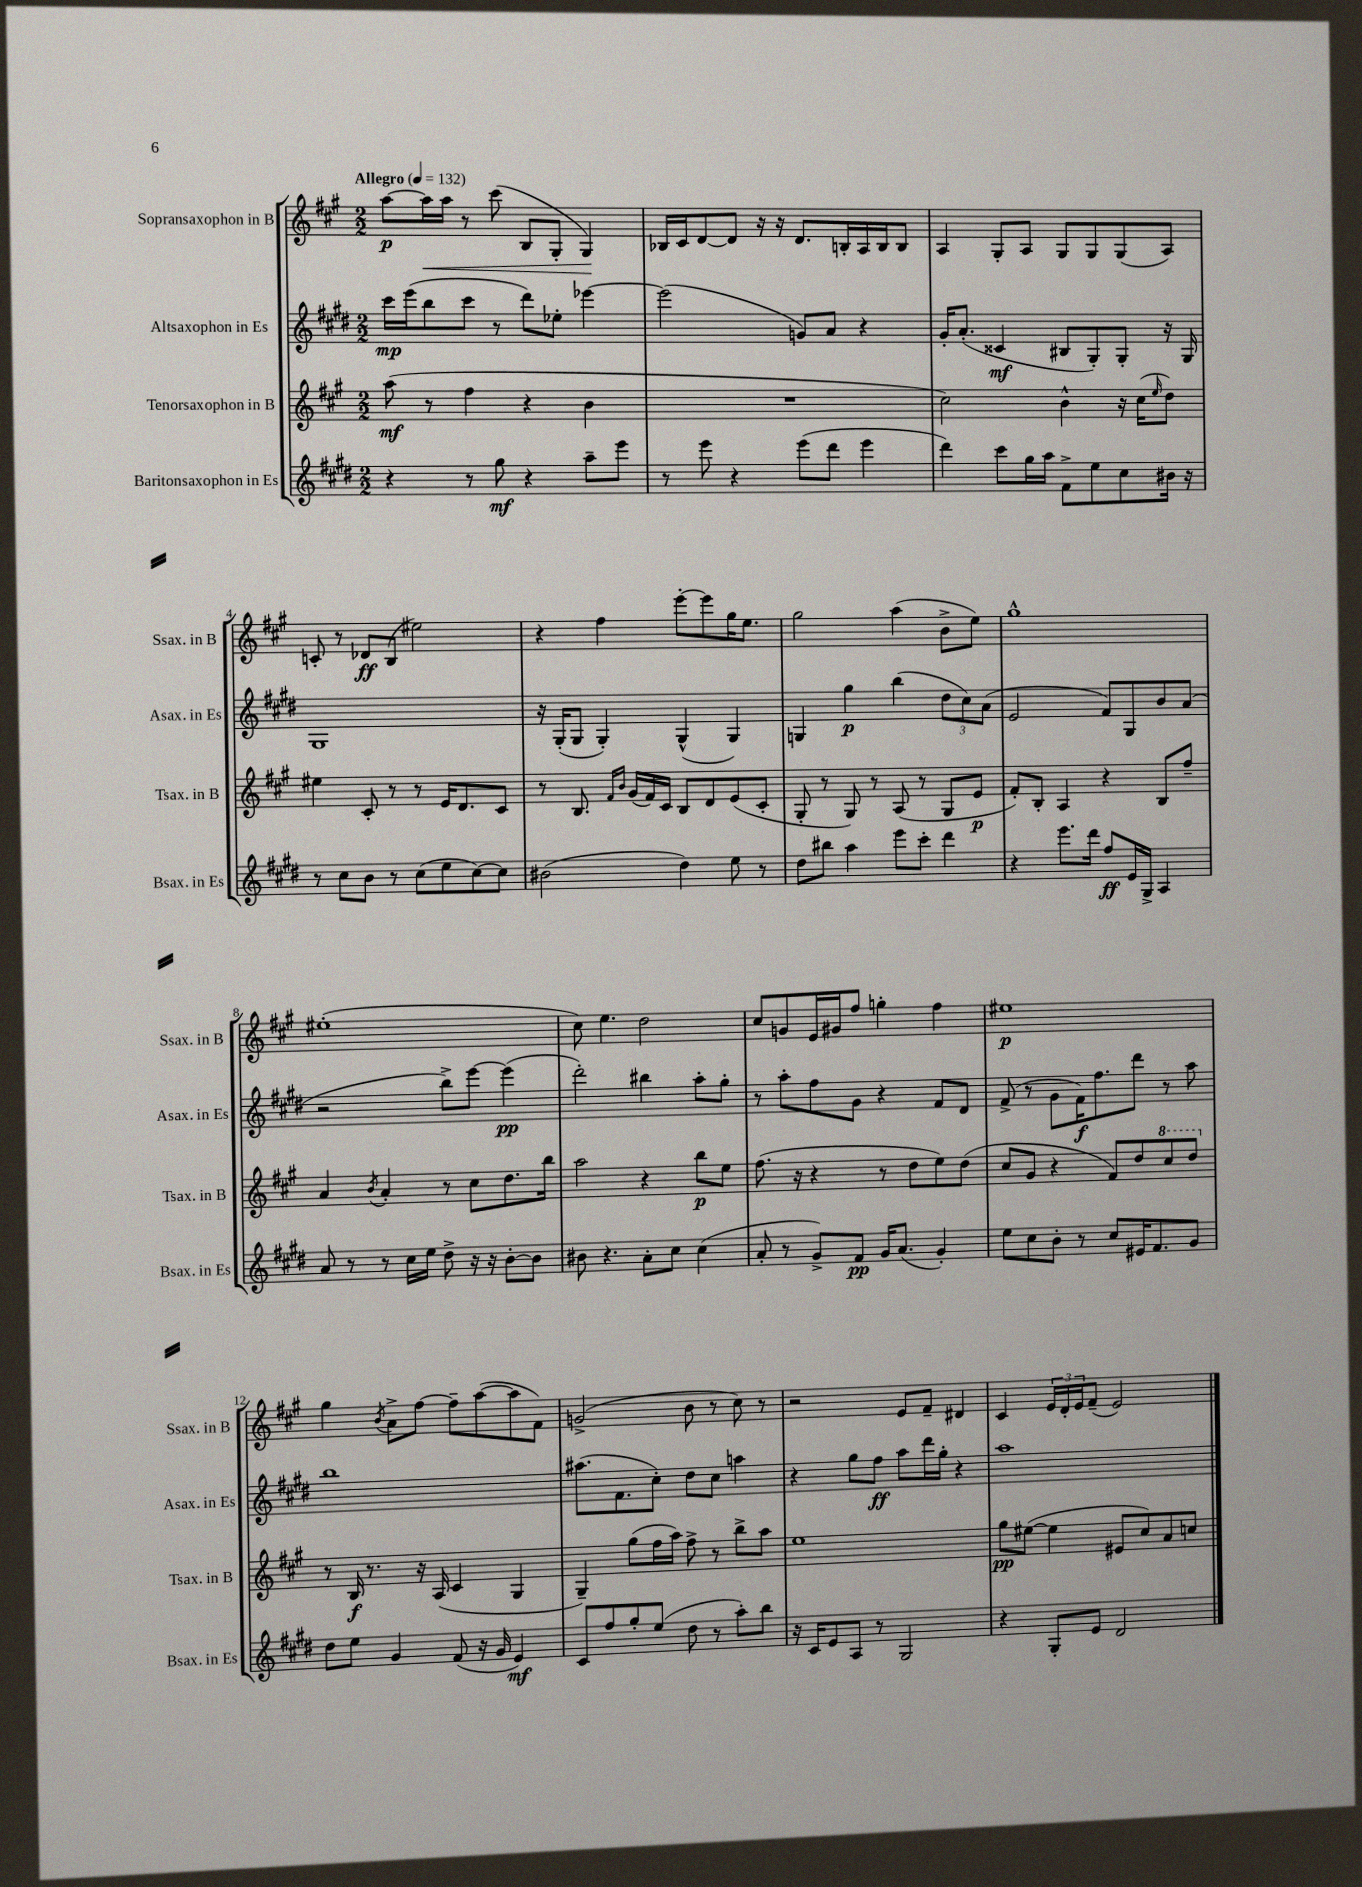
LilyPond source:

<<
\new StaffGroup <<
\new Staff = "s0" \with { instrumentName = "Sopransaxophon in B" shortInstrumentName = "Ssax. in B" } {
    \clef treble \key a \major \numericTimeSignature \time 2/2 \tempo "Allegro" 4 = 132
    a''8~\p a''16\< a''16 r8 cis'''8( b8 gis8-. gis4\!) |
    bes16 cis'16 d'8~ d'8 r16 r16 d'8. b16-. a16 b16 b8 |
    a4 gis8-. a8 gis8 gis8 gis8( a8) |
    c'8-. r8 des'8\ff b8( eis''2) |
    r4 fis''4 e'''8~-. e'''8 gis''16 e''8. |
    gis''2 a''4( b'8-> e''8) |
    gis''1-^ |
    eis''1-.( |
    cis''8) e''4. d''2 |
    cis''8 g'8 e'16 gis'16 fis''8 g''4-. fis''4 |
    eis''1\p |
    gis''4 \acciaccatura { b'8 } a'8-> fis''8~ fis''8-- a''8~( a''8 fis'8) |
    g'2->( b'8 r8 cis''8) r8 |
    r2 e'8 fis'8-- dis'4 |
    cis'4 \tuplet 3/2 { e'16 d'16-. e'16 } fis'8--( e'2) \bar "|." |
}
\new Staff = "s1" \with { instrumentName = "Altsaxophon in Es" shortInstrumentName = "Asax. in Es" } {
    \clef treble \key e \major \numericTimeSignature \time 2/2
    cis'''16\mp e'''16( b''8 cis'''8 r8 dis'''8) ees''8-. ees'''4~ |
    ees'''2( g'8) a'8 r4 |
    gis'16-. a'8.-.( cisis'4\mf bis8 gis8-.) gis8-. r16 gis16 |
    gis1 |
    r16 gis16-.( gis8 gis4-.) gis4-^( gis4) |
    g4 gis''4\p b''4( \tuplet 3/2 { dis''8 cis''8) a'8( } |
    e'2 fis'8) gis8 b'8 a'8( |
    r2 b''8->) e'''8~ e'''4\pp( |
    dis'''2-.) bis''4 a''8-. gis''8-. |
    r8 a''8-. fis''8 gis'8 r4 fis'8 dis'8 |
    fis'8->( r8 gis'8 fis'16\f) fis''8. dis'''8 r8 a''8 |
    b''1 |
    ais''8.( fis'8. cis''8-.) dis''8 cis''8 a''4 |
    r4 gis''8 fis''8\ff a''8 dis'''16 gis''16-. r4 |
    a''1 \bar "|." |
}
\new Staff = "s2" \with { instrumentName = "Tenorsaxophon in B" shortInstrumentName = "Tsax. in B" } {
    \clef treble \key a \major \numericTimeSignature \time 2/2
    a''8\mf( r8 fis''4 r4 b'4 |
    R1 |
    cis''2) b'4-^ r16 cis''16( \grace { e''16 } d''8) |
    eis''4 cis'8-. r8 r8 e'16 d'8. cis'8 |
    r8 b8. \grace { fis'16 b'16 } gis'16( fis'16) cis'16 b8 d'8 e'8( cis'8-. |
    gis8-. r8 gis8) r8 a8( r8 gis8 e'8\p |
    fis'8-.) b8-. a4 r4 b8 fis''8-- |
    a'4 \acciaccatura { b'8 } a'4-. r8 cis''8 d''8. b''16 |
    a''2 r4 b''8\p e''8 |
    fis''8.( r16 r4 r8 d''8 e''8) d''8( |
    cis''8 gis'8 r4 fis'8) d''8 \ottava #1 cis'''8 d'''8 \ottava #0 |
    r8 b16\f r8. r16 a16( cis'4 gis4 |
    gis4--) gis''8( fis''16 a''16) fis''8-> r8 b''8-> a''8 |
    e''1 |
    gis''8\pp eis''8~( eis''4 eis'8 cis''8) a'8 c''8 \bar "|." |
}
\new Staff = "s3" \with { instrumentName = "Baritonsaxophon in Es" shortInstrumentName = "Bsax. in Es" } {
    \clef treble \key e \major \numericTimeSignature \time 2/2
    r4 r8 gis''8\mf r4 a''8-- e'''8 |
    r8 e'''8 r4 e'''8( dis'''8 e'''4 |
    dis'''4) cis'''8 gis''16 a''16 fis'8-> e''8 cis''8 bis'16 r16 |
    r8 cis''8 b'8 r8 cis''8( e''8 cis''8~) cis''8 |
    bis'2( dis''4) e''8 r8 |
    dis''8 bis''8 a''4 e'''8 cis'''8-. dis'''4 |
    r4 e'''8. dis'''16 fis''8\ff e'16 gis16-> a4 |
    a'8 r8 r8 cis''16 e''16 dis''8-> r16 r16 b'8~-. b'8 |
    bis'8 r4. a'8-. cis''8 cis''4( |
    a'8-. r8 gis'8->) fis'8\pp gis'16 a'8.( gis'4-.) |
    e''8 cis''8 b'8-. r8 cis''8 eis'16 fis'8. gis'8 |
    dis''8 e''8 gis'4 fis'8( r16 gis'16 e'4\mf) |
    cis'8 fis''8 gis''8-. e''8( dis''8 r8 a''8-.) b''8 |
    r16 cis'16 e'8 a8 r8 gis2 |
    r4 gis8-. e'8 dis'2 \bar "|." |
}
>>
>>
